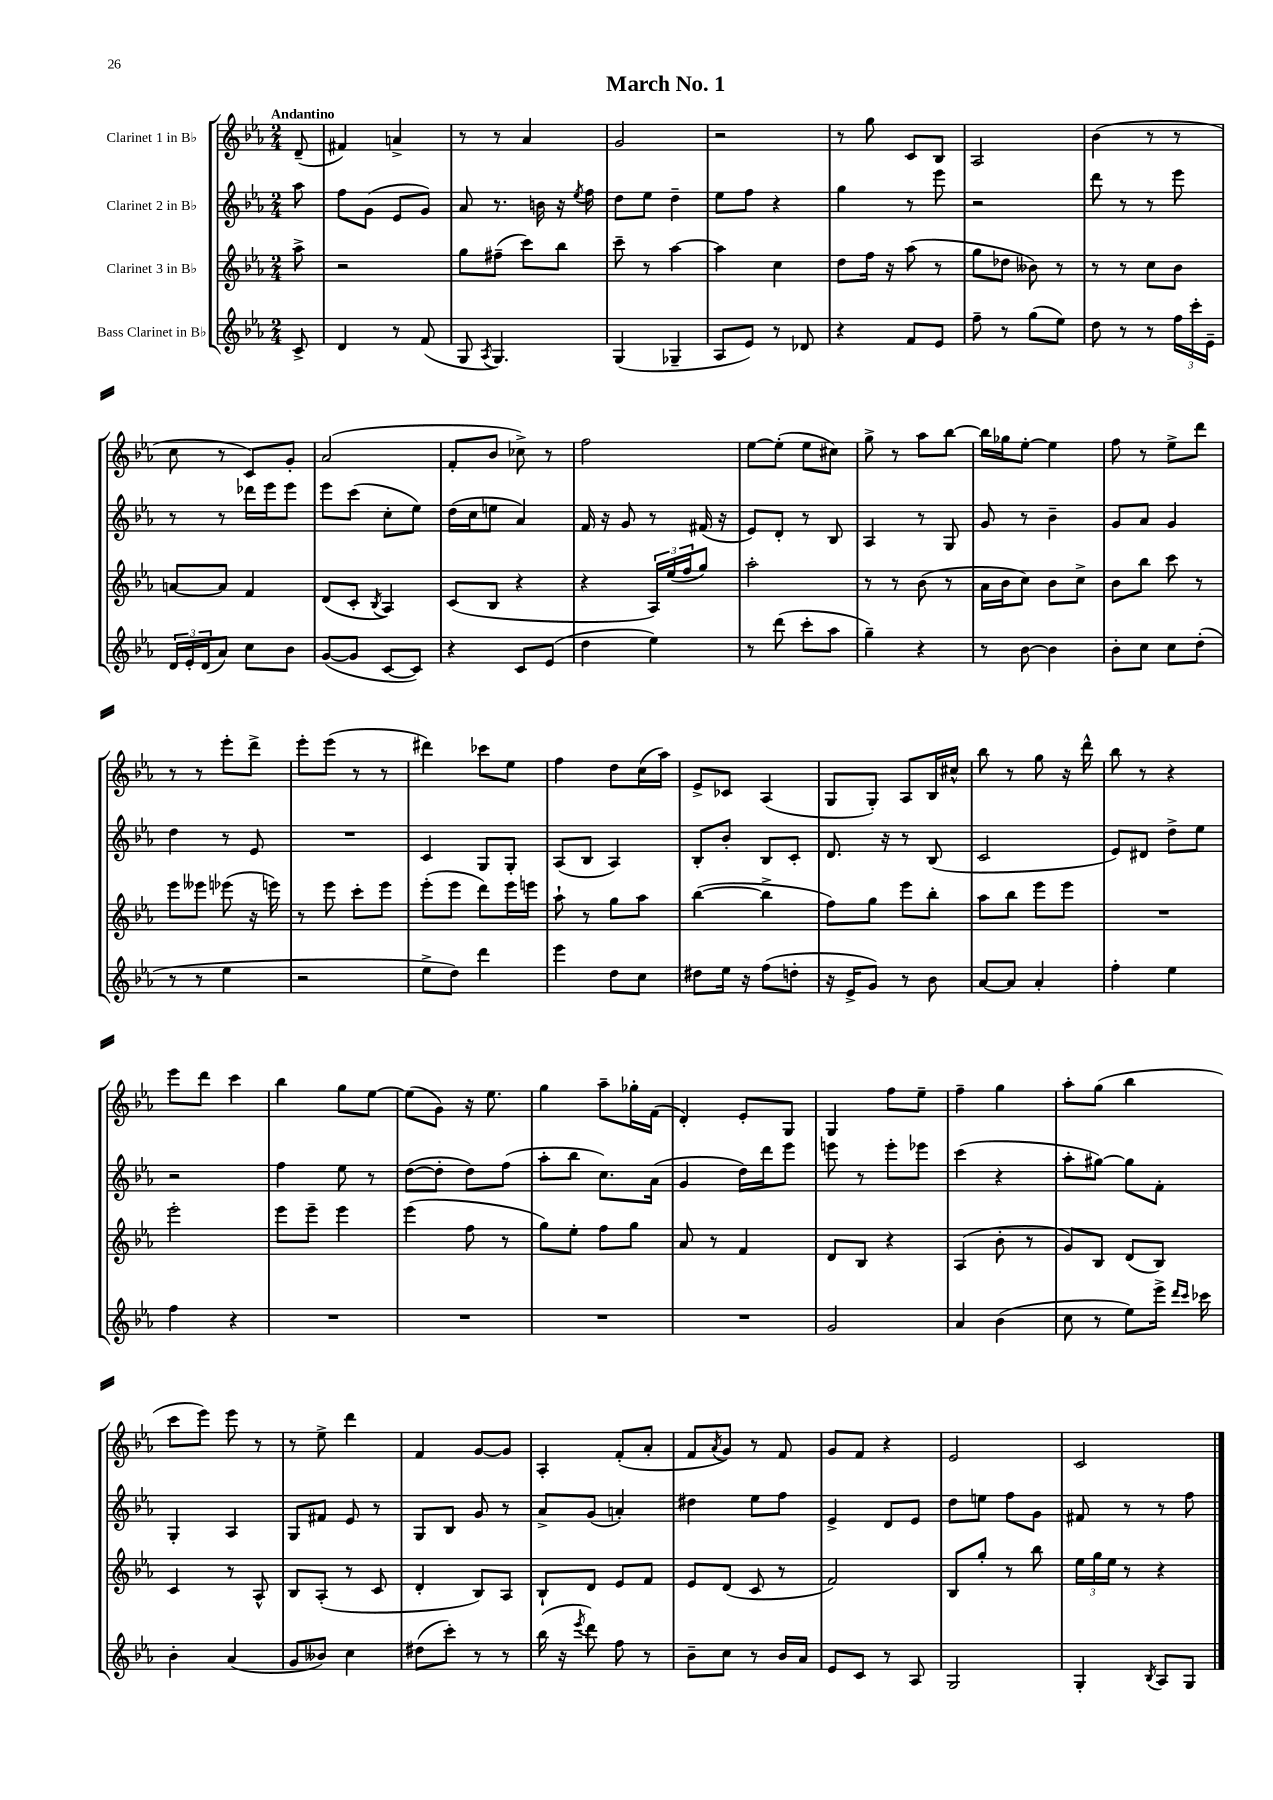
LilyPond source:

\header { title = "March No. 1" }
<<
\new StaffGroup <<
\new Staff = "s0" \with { instrumentName = "Clarinet 1 in Bb" } {
    \clef treble \key ees \major \numericTimeSignature \time 2/4 \partial 8 \tempo "Andantino"
    d'8--( |
    fis'4) a'4-> |
    r8 r8 aes'4 |
    g'2 |
    r2 |
    r8 g''8 c'8 bes8 |
    aes2 |
    bes'4( r8 r8 |
    c''8 r8 c'8) g'8-. |
    aes'2( |
    f'8-. bes'8 ces''8->) r8 |
    f''2 |
    ees''8~ ees''8-.( ees''8 cis''8) |
    g''8-> r8 aes''8 bes''8~ |
    bes''16 ges''16 ees''8~-. ees''4 |
    f''8 r8 ees''8-> d'''8 |
    r8 r8 ees'''8-. d'''8-> |
    ees'''8-. ees'''8( r8 r8 |
    dis'''4) ces'''8 ees''8 |
    f''4 d''8 c''16( aes''16) |
    ees'8-> ces'8 aes4( |
    g8 g8-.) aes8 bes16 cis''16-^ |
    bes''8 r8 g''8 r16 d'''16-^ |
    bes''8 r8 r4 |
    ees'''8 d'''8 c'''4 |
    bes''4 g''8 ees''8~ |
    ees''8( g'8) r16 ees''8. |
    g''4 aes''8-- ges''16-. f'16( |
    d'4-.) ees'8-. g8 |
    g4 f''8 ees''8-- |
    f''4-- g''4 |
    aes''8-. g''8( bes''4 |
    c'''8 ees'''8) ees'''8 r8 |
    r8 ees''8-> d'''4 |
    f'4 g'8~ g'8 |
    aes4-. f'8-.( aes'8-. |
    f'8 \acciaccatura { aes'8 } g'8) r8 f'8 |
    g'8 f'8 r4 |
    ees'2 |
    c'2 \bar "|." |
}
\new Staff = "s1" \with { instrumentName = "Clarinet 2 in Bb" } {
    \clef treble \key ees \major \numericTimeSignature \time 2/4 \partial 8
    aes''8 |
    f''8 g'8( ees'8 g'8) |
    aes'8 r8. b'16 r16 \acciaccatura { ees''8 } f''16 |
    d''8 ees''8 d''4-- |
    ees''8 f''8 r4 |
    g''4 r8 ees'''8 |
    r2 |
    d'''8 r8 r8 ees'''8 |
    r8 r8 des'''16 ees'''16 ees'''8 |
    ees'''8 c'''8( c''8-. ees''8) |
    d''16( c''16 e''8 aes'4) |
    f'16 r16 g'8 r8 fis'16( r16 |
    ees'8) d'8-. r8 bes8 |
    aes4 r8 g8 |
    g'8 r8 bes'4-- |
    g'8 aes'8 g'4 |
    d''4 r8 ees'8 |
    R2 |
    c'4 g8 g8-. |
    aes8( bes8 aes4) |
    bes8-. bes'8-. bes8 c'8-. |
    d'8. r16 r8 bes8( |
    c'2 |
    ees'8) dis'8 d''8-> ees''8 |
    r2 |
    f''4 ees''8 r8 |
    d''8~( d''8-. d''8) f''8( |
    aes''8-. bes''8 c''8.) aes'16( |
    g'4 d''16) d'''16 ees'''8 |
    e'''8 r8 e'''8-. ees'''8 |
    c'''4( r4 |
    aes''8-. gis''8~) gis''8 f'8-. |
    g4-. aes4 |
    g8 fis'8 ees'8 r8 |
    g8 bes8 g'8 r8 |
    aes'8-> g'8( a'4-.) |
    dis''4 ees''8 f''8 |
    ees'4-> d'8 ees'8 |
    d''8 e''8 f''8 g'8 |
    fis'8 r8 r8 f''8 \bar "|." |
}
\new Staff = "s2" \with { instrumentName = "Clarinet 3 in Bb" } {
    \clef treble \key ees \major \numericTimeSignature \time 2/4 \partial 8
    aes''8-> |
    r2 |
    g''8 fis''8--( c'''8) bes''8 |
    c'''8-- r8 aes''4~ |
    aes''4 c''4 |
    d''8 f''16 r16 aes''8( r8 |
    g''8 des''8 beses'8) r8 |
    r8 r8 c''8 bes'8 |
    a'8~ a'8 f'4 |
    d'8( c'8-. \acciaccatura { bes8 } aes4) |
    c'8( bes8 r4 |
    r4 \tuplet 3/2 { aes16) ees''16( f''16 } g''8) |
    aes''2-. |
    r8 r8 bes'8( r8 |
    aes'16 bes'16 c''8) bes'8 c''8-> |
    bes'8 bes''8 c'''8 r8 |
    ees'''8 eeses'''8 ees'''8( r16 e'''16) |
    r8 ees'''8 c'''8-. ees'''8 |
    ees'''8-.( ees'''8 d'''8) ees'''16 e'''16 |
    aes''8-! r8 g''8 aes''8 |
    bes''4~( bes''4-> |
    f''8) g''8 ees'''8 bes''8-. |
    aes''8 bes''8 ees'''8 ees'''8 |
    R2 |
    ees'''2-. |
    ees'''8 ees'''8-- ees'''4 |
    ees'''4( f''8 r8 |
    g''8) ees''8-. f''8 g''8 |
    aes'8 r8 f'4 |
    d'8 bes8 r4 |
    aes4( bes'8-. r8 |
    g'8) bes8 d'8( bes8) |
    c'4 r8 aes8-^ |
    bes8 aes8-.( r8 c'8 |
    d'4-. bes8) aes8 |
    bes8-! d'8 ees'8 f'8 |
    ees'8 d'8( c'8 r8 |
    f'2) |
    bes8 g''8-. r8 bes''8 |
    \tuplet 3/2 { ees''16 g''16 ees''16 } r8 r4 \bar "|." |
}
\new Staff = "s3" \with { instrumentName = "Bass Clarinet in Bb" } {
    \clef treble \key ees \major \numericTimeSignature \time 2/4 \partial 8
    c'8-> |
    d'4 r8 f'8( |
    g8 \acciaccatura { aes8 } g4.) |
    g4( ges4-- |
    aes8 ees'8) r8 des'8 |
    r4 f'8 ees'8 |
    f''8-- r8 g''8( ees''8) |
    d''8 r8 r8 \tuplet 3/2 { f''16 c'''16-. ees'16-- } |
    \tuplet 3/2 { d'16 ees'16-. d'16( } aes'8) c''8 bes'8 |
    g'8~( g'8 c'8~ c'8) |
    r4 c'8 ees'8( |
    d''4 ees''4) |
    r8 d'''8( c'''8-. aes''8 |
    g''4--) r4 |
    r8 bes'8~ bes'4 |
    bes'8-. c''8 c''8 d''8-.( |
    r8 r8 ees''4 |
    r2 |
    ees''8-> d''8) d'''4 |
    ees'''4 d''8 c''8 |
    dis''8 ees''16 r16 f''8( d''8-. |
    r16 ees'16-> g'8) r8 bes'8 |
    aes'8~ aes'8 aes'4-. |
    f''4-. ees''4 |
    f''4 r4 |
    R2 |
    R2 |
    R2 |
    R2 |
    g'2 |
    aes'4 bes'4( |
    c''8 r8 ees''8) ees'''16-> \grace { d'''16 c'''16 } ces'''16 |
    bes'4-. aes'4( |
    g'8 beses'8) c''4 |
    dis''8( c'''8-.) r8 r8 |
    bes''16( r16 \acciaccatura { ees'''8 } d'''8) f''8 r8 |
    bes'8-- c''8 r8 bes'16 aes'16 |
    ees'8 c'8 r8 aes8 |
    g2 |
    g4-. \acciaccatura { bes8 } aes8 g8 \bar "|." |
}
>>
>>
\layout { \context { \Score \remove "Bar_number_engraver" } }
